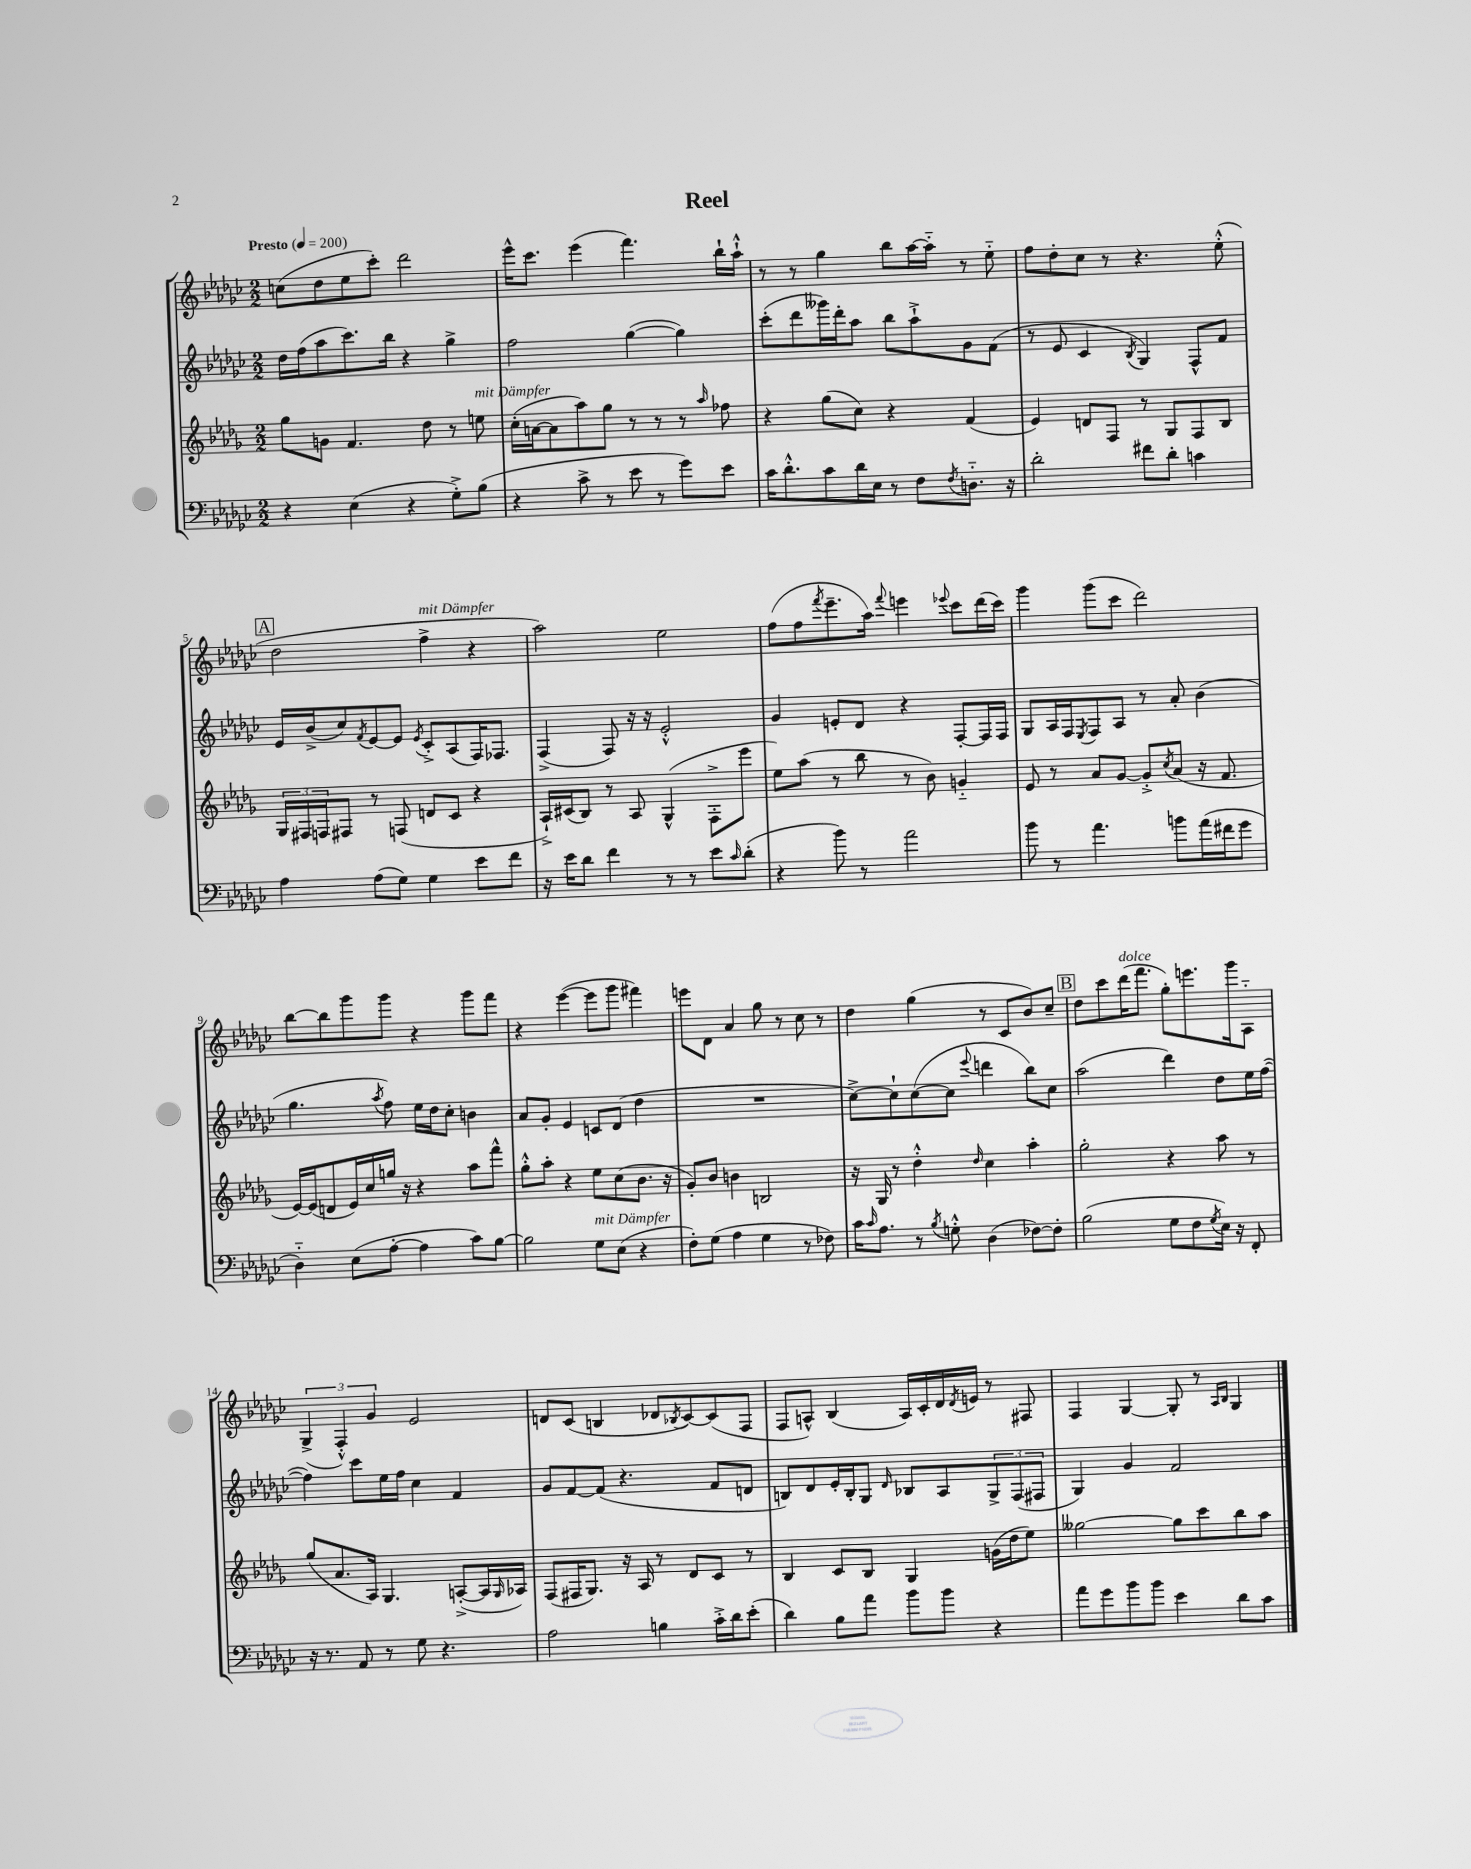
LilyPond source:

\header { title = "Reel" }
<<
\new StaffGroup <<
\new Staff = "s0" {
    \clef treble \key ges \major \numericTimeSignature \time 2/2 \tempo "Presto" 4 = 200
    c''8( des''8 ees''8 ces'''8-.) des'''2 |
    ees'''16-^ ces'''8. ees'''4( f'''4.) bes''16-! aes''16-!-^ |
    r8 r8 ges''4 bes''8 aes''16~ aes''16-_ r8 ees''8-_ |
    f''8 des''8-. ces''8 r8 r4. ees''8-.-^( |
    \mark \markup { \box "A" } des''2 f''4->^\markup { \italic "mit Dämpfer" } r4 |
    aes''2) ees''2 |
    f''8( f''8 \acciaccatura { f'''8 } ees'''8.-- aes''16) \appoggiatura { f'''8 } e'''4 \appoggiatura { ees'''8 } ces'''8 des'''16( ces'''16) |
    ges'''4 ges'''8( ces'''8 des'''2) |
    bes''8~ bes''8 ges'''8 ges'''8 r4 ges'''8 f'''8 |
    r4 ees'''4~( ees'''8 ges'''8 fis'''4) |
    e'''8 des'8 aes'4 ges''8 r8 ces''8 r8 |
    des''4 ges''4( r8 ces'8 bes'8) ces''8-- |
    \mark \markup { \box "B" } des''8 ces'''8 des'''16^\markup { \italic "dolce" }( f'''8. ges''8-.) e'''8. ges'''16 aes8-_ |
    \tuplet 3/2 { ges4->( f4-.-^) ges'4 } ees'2 |
    d'8 ces'8( b4 des'8 \acciaccatura { bes8 } ces'8~) ces'8( f8 |
    f8 a8-^) bes4( a16) ces'16-. des'16 \acciaccatura { des'8 } e'16 r8 fis8 |
    f4 ges4~ ges8-. r8 \grace { aes16 bes16 } ges4 \bar "|." |
}
\new Staff = "s1" {
    \clef treble \key ges \major \numericTimeSignature \time 2/2
    des''16 f''16( aes''8 ces'''8.) bes''16 r4 ges''4-> |
    f''2 ges''4~( ges''4) |
    ces'''8-.( des'''8 geses'''16) des'''16-. aes''8 bes''8 aes''8-!-> ges'8 f'8( |
    r8 ees'8 ces'4 \acciaccatura { bes8 } ges4) f8-^ f'8 |
    \mark \markup { \box "A" } ees'16 bes'16->( ces''8) \acciaccatura { f'8 } ees'8~ ees'8 \acciaccatura { ees'8 } ces'8-.-> aes8( f16) fes8. |
    f4->( f8) r16 r16 ees'2-.-^ |
    ges'4 e'8-. des'8 r4 f8~-. f16 f16 |
    ges8 aes16 f16 \acciaccatura { ees8 } f8 aes8 r8 aes'8-. bes'4( |
    ges''4. \acciaccatura { aes''8 } f''8) ees''16 des''16 ces''8-. b'4 |
    aes'8 ges'8-. ees'4 c'8 des'8( des''4 |
    R1 |
    ces''8~->) ces''8-! ces''8~( ces''8 \appoggiatura { ees'''8 } d'''4 bes''8) ces''8 |
    \mark \markup { \box "B" } aes''2( des'''4) des''8 ees''16 f''16~( |
    f''4) ces'''8 ees''16 f''16 ces''4 f'4 |
    ges'8 f'8~ f'8( r4. f'8 d'8 |
    b8) des'8 ees'16-. b16-. ges8 \grace { des'16 } bes8 aes8 \tuplet 3/2 { ges8-> f8( fis8 } |
    ges4) ges'4 f'2 \bar "|." |
}
\new Staff = "s2" {
    \clef treble \key des \major \numericTimeSignature \time 2/2
    ges''8 g'8 f'4. des''8 r8 e''8^\markup { \italic "mit Dämpfer" } |
    c''16-.( a'16~ a'8 aes''8) ges''8 r8 r8 r8 \grace { aes''16 } fes''8 |
    r4 ges''8( c''8) r4 f'4( |
    ees'4) d'8 f8 r8 ges8 f8 bes8 |
    \mark \markup { \box "A" } \tuplet 3/2 { ges16 fis16 f16 } fis8 r8 f8( d'8 c'8 r4 |
    aes16-!->) cis'16( bes8) r8 aes8 ges4-^( f8-.-> ees'''8 |
    ees''8) aes''8( r8 bes''8 r8 bes'8) g'4-_ |
    ees'8 r8 aes'8 ges'8~ ges'8-.-> \acciaccatura { c''8 } aes'8( r16 f'8. |
    ees'16~) ees'16( d'8 ees'16) c''16 g''16 r16 r4 aes''8 f'''8-^ |
    ges''8-.-^ aes''8-. r4 ees''8 c''8( bes'8. r16 |
    ges'8-.) bes'8 b'4 b2 |
    r16 ges16 r8 des''4-.-^ \grace { des''16 } c''4 aes''4-. |
    \mark \markup { \box "B" } ges''2-. r4 aes''8 r8 |
    ges''8( aes'8. aes16) ges4. a8~-.->( a16 \grace { ges16 } aes16) |
    f8( fis16 ges8.) r16 aes16 r8 des'8 c'8 r8 |
    bes4 c'8 bes8 ges4 g'16( des''16 ees''8) |
    geses''2~ geses''8 c'''8 bes''8 aes''8 \bar "|." |
}
\new Staff = "s3" {
    \clef bass \key ges \major \numericTimeSignature \time 2/2
    r4 ees4( r4 ges8-.->) bes8( |
    r4 ces'8-> r8 ees'8 r8 ges'8) ees'8 |
    ces'16 des'8.-.-^ ces'8 des'16 ees16 r8 f8 \acciaccatura { f8 } d8.-_ r16 |
    des'2-. fis'8 des'8-. c'4 |
    \mark \markup { \box "A" } aes4 aes8( ges8) ges4 ees'8 f'8 |
    r16 ees'16 des'8 f'4 r8 r8 ees'8 \grace { ces'16 } des'8-.( |
    r4 bes'8) r8 aes'2 |
    bes'8 r8 aes'4. b'8 aes'16( fis'16 ges'8 |
    des4-_) ees8( aes8~-. aes4 ces'8) bes8~ |
    bes2 ges8^\markup { \italic "mit Dämpfer" } ees8( r4 |
    f8-.) ges8( aes4 ges4 r8 fes8) |
    ces'16 \grace { ces'16 } aes8. r8 \acciaccatura { bes8 } g8-.-^ des4( fes8~) fes8-. |
    \mark \markup { \box "B" } bes2( ges8 f8 \acciaccatura { ges8 } ees16) r16 f,8-. |
    r16 r8. aes,8 r8 ges8 r4. |
    aes2 b4 ces'16-.-> des'16 ees'8-.( |
    des'4) bes8 aes'8 bes'8 bes'8 r4 |
    aes'8 ges'8 bes'8 bes'8 ees'4 des'8 ces'8 \bar "|." |
}
>>
>>
